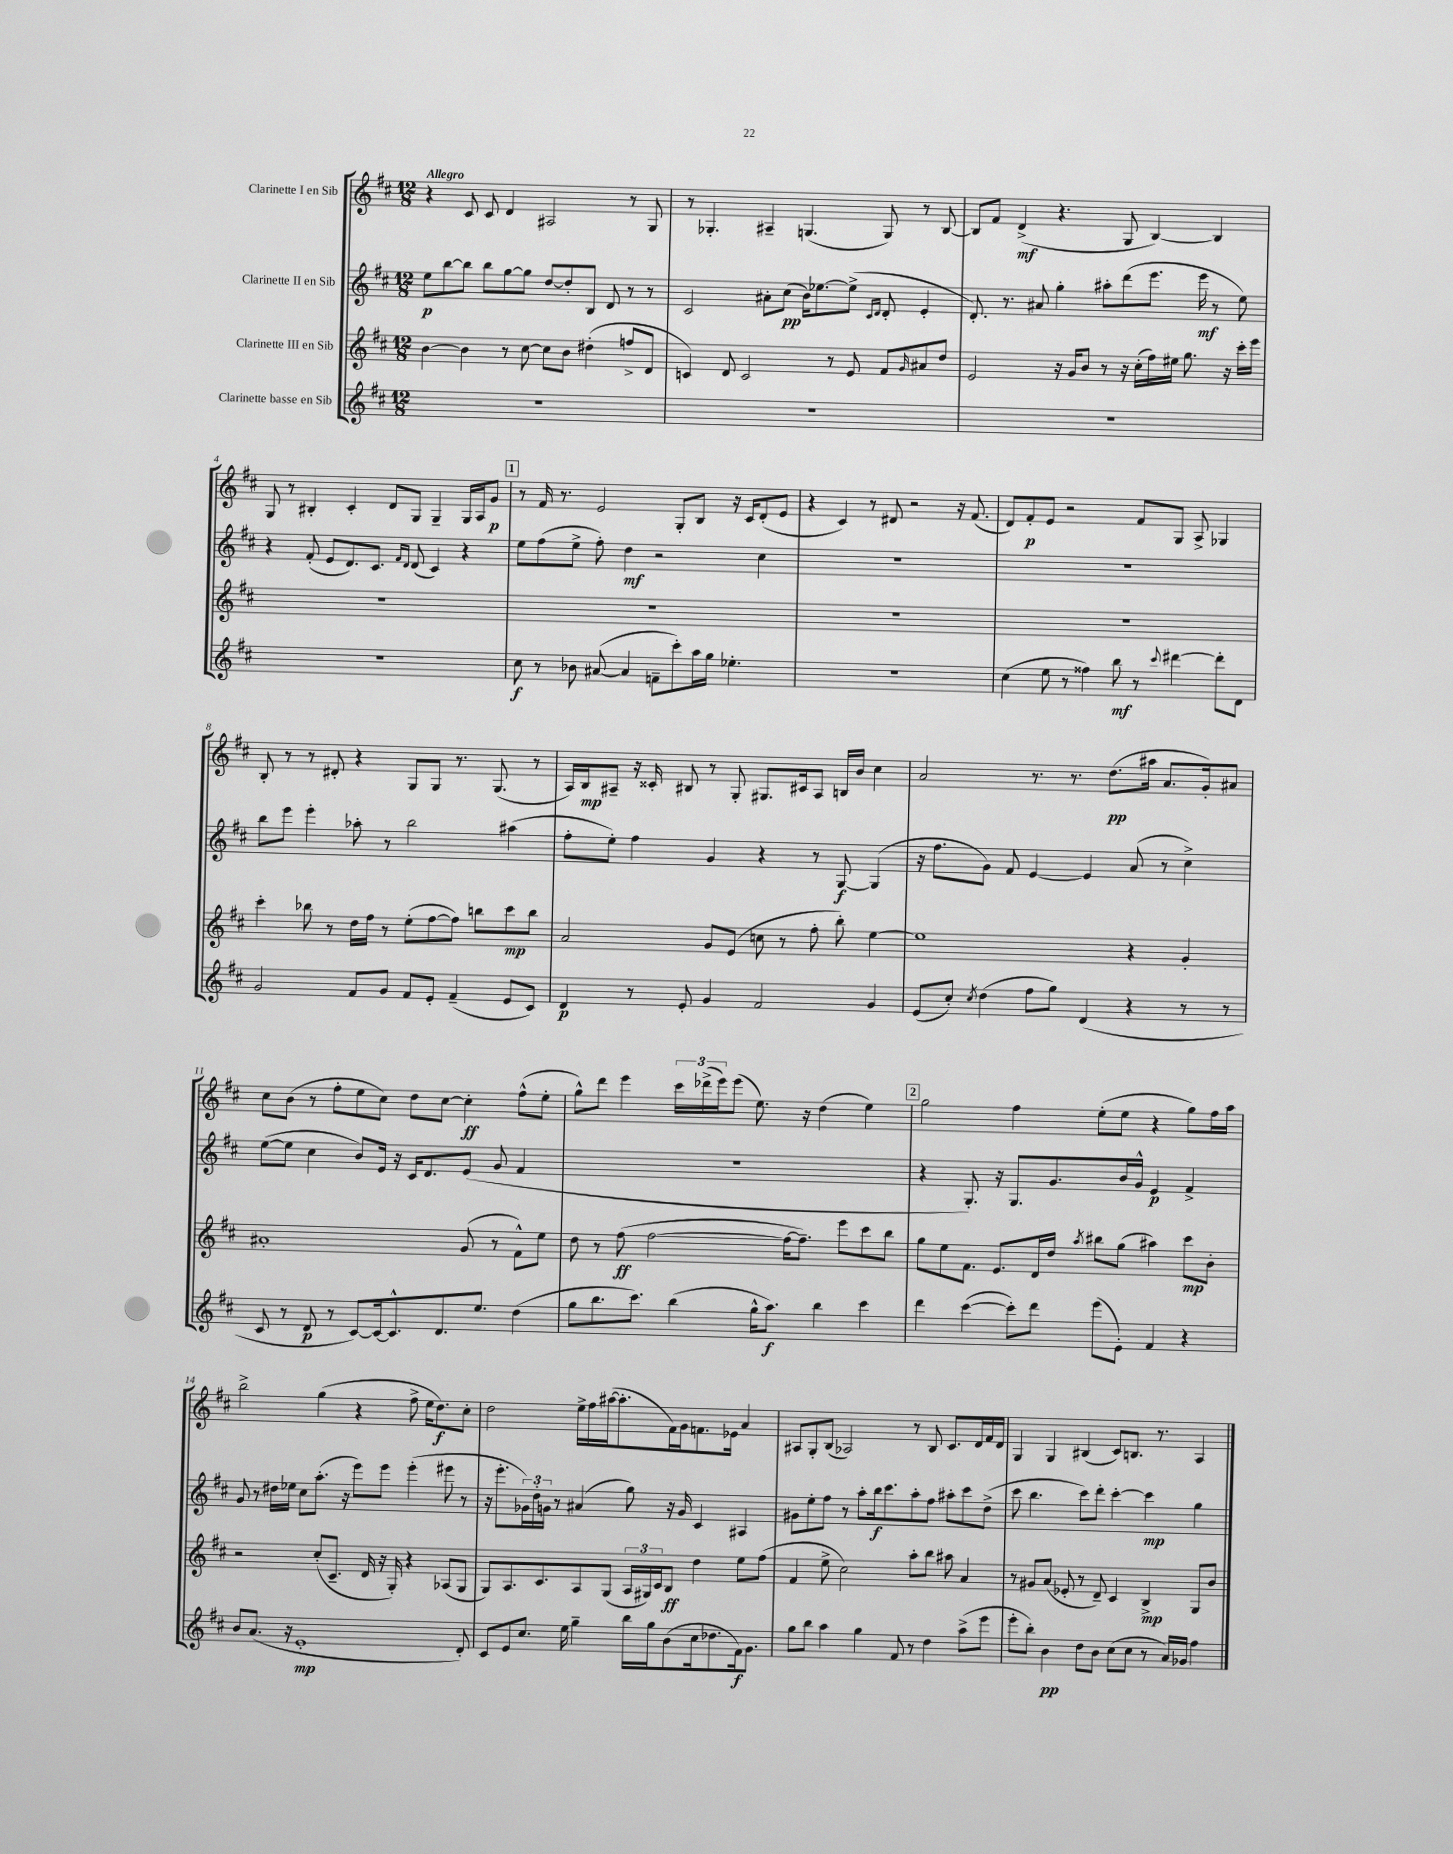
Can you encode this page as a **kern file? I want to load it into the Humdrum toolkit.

**kern	**dynam	**kern	**dynam	**kern	**dynam	**kern	**dynam
*part4	*part4	*part3	*part3	*part2	*part2	*part1	*part1
*staff4	*staff4	*staff3	*staff3	*staff2	*staff2	*staff1	*staff1
*I"Clarinette basse en Sib	*	*I"Clarinette III en Sib	*	*I"Clarinette II en Sib	*	*I"Clarinette I en Sib	*
*clefG2	*	*clefG2	*	*clefG2	*	*clefG2	*
*k[f#c#]	*	*k[f#c#]	*	*k[f#c#]	*	*k[f#c#]	*
*M12/8	*	*M12/8	*	*M12/8	*	*M12/8	*
=1	=1	=1	=1	=1	=1	=1	=1
!	!	!	!	!	!	!LO:TX:a:B:t=Allegro	!
1.r	.	[4b\	.	8ee\L	p	4r	.
.	.	.	.	[8bb\	.	.	.
.	.	4b\]	.	8bb\J]	.	8c#/	.
.	.	.	.	8bb\L	.	8c#/	.
.	.	8r	.	[8gg\	.	4d/	.
.	.	[8cc#\	.	8gg\J]	.	.	.
.	.	8cc#\L]	.	[8dd/L	.	2A#X/	.
.	.	8b\J	.	8dd'/]	.	.	.
.	.	(4dd#X'\	.	8B/J	.	.	.
.	.	.	.	8d/	.	.	.
.	.	8ffn^/L	.	8r	.	8r	.
.	.	8d/J	.	8r	.	8G/	.
=2	=2	=2	=2	=2	=2	=2	=2
1.r	.	4cn/)	.	2c#/	.	8r	.
.	.	.	.	.	.	4.G-X'/	.
.	.	8d/	.	.	.	.	.
.	.	2c/	.	.	.	.	.
.	.	.	.	8a#X'\L	.	4A#X~/	.
.	.	.	.	(8cc#\J	pp	.	.
.	.	.	.	16b\KL)	.	(4.Gn/	.
.	.	.	.	[8.ee-X\	.	.	.
.	.	8r	.	.	.	.	.
.	.	8e/	.	(8ee-^\J]	.	.	.
.	.	.	.	16qqc#/LL	.	.	.
.	.	.	.	16qqd/JJ	.	.	.
.	.	8f#/L	.	8d'/	.	8G/)	.
.	.	16qqg/	.	.	.	.	.
.	.	8a#X/	.	4e'/	.	8r	.
.	.	8dd/J	.	.	.	[8B/	.
=3	=3	=3	=3	=3	=3	=3	=3
1.r	.	2e/	.	8.d'/)	.	8B/L]	.
.	.	.	.	.	.	8f#/J	.
.	.	.	.	8.r	.	.	.
.	.	.	.	.	.	(4d^/	mf
.	.	.	.	8a#X/	.	.	.
.	.	16r	.	4gg'\	.	4.r	.
.	.	16g/KL	.	.	.	.	.
.	.	8b/J	.	.	.	.	.
.	.	8r	.	8aa#X'\L	.	.	.
.	.	16r	.	(8ddd\	.	8G/	.
.	.	(16cc#'\LL	.	.	.	.	.
.	.	16ff#\)	.	8.eee\J	.	[4B/)	.
.	.	16ee#X\JJ	.	.	.	.	.
.	.	8.gg\	.	.	.	.	.
.	.	.	.	16eee\	mf	.	.
.	.	.	.	8r	.	4B/]	.
.	.	16r	.	.	.	.	.
.	.	16ccc#'\LL	.	8ee\)	.	.	.
.	.	16eee\JJ	.	.	.	.	.
!!LO:LB:g=z
=4	=4	=4	=4	=4	=4	=4	=4
1.r	.	1.r	.	4r	.	8G/	.
.	.	.	.	.	.	8r	.
.	.	.	.	(8f#'/	.	4B#X'/	.
.	.	.	.	8e/L	.	.	.
.	.	.	.	8.d/)	.	4c#'/	.
.	.	.	.	8.c#/J	.	.	.
.	.	.	.	.	.	8d/L	.
.	.	.	.	16qqf#/LL	.	.	.
.	.	.	.	16qqd/JJ	.	.	.
.	.	.	.	(8d/	.	8G/J	.
.	.	.	.	4c#/)	.	4G~/	.
.	.	.	.	4r	.	16G/LL	.
.	.	.	.	.	.	16A/J	.
.	.	.	.	.	.	8g/J	p
!!LO:REH:place=s1:t=1
=5	=5	=5	=5	=5	=5	=5	=5
8cc#\	f	1.r	.	8ee\L	.	8r	.
8r	.	.	.	(8ff#\	.	16f#/	.
.	.	.	.	.	.	8.r	.
8b-X\	.	.	.	8ee^\J	.	.	.
([8a#X/	.	.	.	8ff#'\)	.	2e/	.
4a#/]	.	.	.	4dd\	mf	.	.
8fn~\L	.	.	.	2r	.	.	.
8ccc#'\)	.	.	.	.	.	8G'/L	.
16aa\L	.	.	.	.	.	8B/J	.
16gg\JJ	.	.	.	.	.	.	.
4.ee-X'\	.	.	.	.	.	16r	.
.	.	.	.	.	.	16c#/KL	.
.	.	.	.	4cc#\	.	(8d'/	.
.	.	.	.	.	.	8e/J	.
=6	=6	=6	=6	=6	=6	=6	=6
1.r	.	1.r	.	1.r	.	4r	.
.	.	.	.	.	.	4c#/)	.
.	.	.	.	.	.	8r	.
.	.	.	.	.	.	8d#X/	.
.	.	.	.	.	.	2r	.
.	.	.	.	.	.	16r	.
.	.	.	.	.	.	(8.f#/	.
=7	=7	=7	=7	=7	=7	=7	=7
(4cc#\	.	1.r	.	1.r	.	8d/L)	.
.	.	.	.	.	.	8f#'/	p
8ee\	.	.	.	.	.	8e/J	.
8r	.	.	.	.	.	2r	.
4ff##X\)	.	.	.	.	.	.	.
8bb\	mf	.	.	.	.	.	.
8r	.	.	.	.	.	8f#/L	.
8qqccc#/	.	.	.	.	.	.	.
[4ddd#X\	.	.	.	.	.	8G/J	.
.	.	.	.	.	.	8A^/	.
8ddd#'\L]	.	.	.	.	.	4G-X/	.
8d\J	.	.	.	.	.	.	.
!!LO:LB:g=z
=8	=8	=8	=8	=8	=8	=8	=8
2g/	.	4ccc#'\	.	8bb\L	.	8B'/	.
.	.	.	.	8eee\J	.	8r	.
.	.	8bb-X\	.	4eee'\	.	8r	.
.	.	8r	.	.	.	8d#X'/	.
8f#/L	.	16dd\LL	.	8aa-X'\	.	4r	.
.	.	16ff#\JJ	.	.	.	.	.
8g/J	.	8r	.	8r	.	.	.
8f#/L	.	(8ee'\L	.	2bb\	.	8G/L	.
8e'/J	.	[8ff#\	.	.	.	8G/J	.
(4f#~/	.	8ff#\J])	.	.	.	8.r	.
.	.	8bbn\L	.	.	.	.	.
.	.	.	.	.	.	(8.G/	.
8e/L	.	8ccc#\	mp	(4aa#X\	.	.	.
8c#/J)	.	8bb\J	.	.	.	8r	.
=9	=9	=9	=9	=9	=9	=9	=9
4d/	p	2a/	.	8ff#'\L	.	16A/LL)	.
.	.	.	.	.	.	16B/J	mp
.	.	.	.	8ee'\J)	.	8A#X~/J	.
8r	.	.	.	4ff#\	.	16r	.
.	.	.	.	.	.	16c##X'/	.
8e'/	.	.	.	.	.	8B#X/	.
4g/	.	8g/L	.	4g/	.	8r	.
.	.	(8e/J	.	.	.	8G'/	.
2f#/	.	8ccn\	.	4r	.	8.G#X/L	.
.	.	8r	.	.	.	.	.
.	.	.	.	.	.	16c#X/k	.
.	.	8ff#'\	.	8r	.	8A#/J	.
.	.	8bb'\)	.	[8G/	f	16Bn/LL	.
.	.	.	.	.	.	16b/JJ	.
4g/	.	[4ee\	.	(4G/]	.	4cc#\	.
=10	=10	=10	=10	=10	=10	=10	=10
(8e/L	.	1ee]	.	16r	.	2a/	.
.	.	.	.	8.ff#\L	.	.	.
8cc#'/J)	.	.	.	.	.	.	.
8qcc#/	.	.	.	.	.	.	.
(4dd\	.	.	.	8g\J)	.	.	.
.	.	.	.	8f#/	.	.	.
8ff#\L	.	.	.	[4e/	.	8.r	.
8gg\J)	.	.	.	.	.	.	.
.	.	.	.	.	.	8.r	.
(4d/	.	.	.	4e/]	.	.	.
.	.	.	.	.	.	(8.dd\L	pp
4r	.	4r	.	(8a/	.	.	.
.	.	.	.	.	.	16aa#X\Jk	.
.	.	.	.	8r	.	8.a/L	.
8r	.	4g'/	.	4cc#^\)	.	.	.
.	.	.	.	.	.	16g'/k)	.
8r	.	.	.	.	.	8a#X/J	.
!!LO:LB:g=z
=11	=11	=11	=11	=11	=11	=11	=11
8c#/	.	1a#X'	.	([8ee\L	.	8cc#\L	.
8r	.	.	.	8ee\J]	.	(8b\J	.
8d/	p	.	.	4cc#\	.	8r	.
8r	.	.	.	.	.	8ff#'\L	.
[8c#/L)	.	.	.	8b/L)	.	8ee\	.
16c#/k_	.	.	.	16e/Jk	.	8cc#\J)	.
8.c#^^/]	.	.	.	16r	.	.	.
.	.	.	.	16c#/KL	.	8dd\L	.
.	.	.	.	8.d/	.	.	.
8.d/	.	.	.	.	.	[8cc#\J	.
.	.	(8g/	.	(8e/J	.	4cc#'\]	ff
8.ee/J	.	.	.	.	.	.	.
.	.	8r	.	8g/	.	.	.
(4dd\	.	8f#^^\L)	.	4f#/	.	(8ff#^^\L	.
.	.	8ee\J	.	.	.	8ee'\J	.
=12	=12	=12	=12	=12	=12	=12	=12
8gg\L	.	8dd\	.	1.r	.	8gg^^\L)	.
8.bb\	.	8r	.	.	.	8ddd\J	.
.	.	(8ff#\	ff	.	.	4eee\	.
8.ccc#\J)	.	.	.	.	.	.	.
.	.	[2ff#\	.	.	.	.	.
(4bb\	.	.	.	.	.	24ccc#\LL	.
.	.	.	.	.	.	(24ddd-X^\	.
.	.	.	.	.	.	24eee\J)	.
.	.	.	.	.	.	(8eee\J	.
16gg^^\KL	.	.	.	.	.	8.ee\)	.
8.aa\J)	f	.	.	.	.	.	.
.	.	16ff#\KL_	.	.	.	.	.
.	.	8.ff#~\J])	.	.	.	16r	.
4bb\	.	.	.	.	.	(4dd\	.
.	.	8eee\L	.	.	.	.	.
4ccc#\	.	8ccc#\	.	.	.	4ee\)	.
.	.	8bb\J	.	.	.	.	.
!!LO:REH:place=s1:t=2
=13	=13	=13	=13	=13	=13	=13	=13
4ddd\	.	8gg\L	.	4r	.	2gg\	.
.	.	8ee\	.	.	.	.	.
([4ccc#\	.	8.f#\J	.	8.G'/)	.	.	.
.	.	8.e/L	.	16r	.	.	.
8ccc#'\L])	.	.	.	8.G/L	.	4ff#\	.
8ddd\J	.	16d/L	.	.	.	.	.
.	.	16dd/JJ	.	8.g/	.	.	.
.	.	8qaa/	.	.	.	.	.
(8eee\L	.	8bb#X\L	.	.	.	(8ee'\L	.
8e'\J)	.	(8gg\J	.	16b/L	.	8ee\J	.
.	.	.	.	16g^^/JJ	.	.	.
4f#/	.	4aa#X\)	.	4e/	p	4r	.
4r	.	8ccc#\L	mp	4f#^/	.	8gg\L)	.
.	.	8b'\J	.	.	.	16ff#\L	.
.	.	.	.	.	.	16aa\JJ	.
!!LO:LB:g=z
=14	=14	=14	=14	=14	=14	=14	=14
8b/L	.	2r	.	8g/	.	2bb^\	.
(8.a/J	.	.	.	8r	.	.	.
.	.	.	.	16dd#X\LL	.	.	.
16r	.	.	.	16ee-X\JJ	.	.	.
1e'	mp	.	.	8cc#\L	.	.	.
.	.	(8cc#'/L	.	(8.aa'\J	.	(4gg\	.
.	.	8.c#~/J	.	.	.	.	.
.	.	.	.	16r	.	.	.
.	.	.	.	8eee\L)	.	4r	.
.	.	16d/	.	.	.	.	.
.	.	16r	.	8eee\J	.	.	.
.	.	16G'/)	.	.	.	.	.
.	.	4r	.	(4eee'\	.	8ff#^\	.
.	.	.	.	.	.	16ee\KL	.
.	.	.	.	.	.	8.dd\)	f
.	.	(8A-X/L	.	8eee#X\	.	.	.
8d'/)	.	8G/J	.	8r	.	8cc#'\J	.
=15	=15	=15	=15	=15	=15	=15	=15
8c#/L	.	8G/L)	.	16r	.	2dd\	.
.	.	.	.	8.eee'\L	.	.	.
8e/	.	8.A/	.	.	.	.	.
8.cc#/J	.	.	.	24g-X\L)	.	.	.
.	.	.	.	24dd'\	.	.	.
.	.	8.c#/	.	.	.	.	.
.	.	.	.	24gn\JJ	.	.	.
.	.	.	.	8r	.	.	.
16ee\	.	.	.	.	.	.	.
4gg~\	.	8A/	.	(4a#X/	.	16ee^\LL	.
.	.	.	.	.	.	16ff#\	.
.	.	(8G/J	.	.	.	([16aa#X\J	.
.	.	.	.	.	.	8.aa#'\]	.
16bb\LL	.	24A/LL	.	8gg\)	.	.	.
.	.	24G#X/)	.	.	.	.	.
16gg\J	.	.	.	.	.	.	.
.	.	24c#/J	.	.	.	.	.
(8b\	.	8B/J	ff	16r	.	16f#\L)	.
.	.	.	.	16g/	.	16g\J	.
16cc#\k	.	4dd\	.	4c#/	.	8.fn\	.
8.dd-X\	.	.	.	.	.	.	.
.	.	.	.	.	.	16e-X\Jk	.
16f#\k)	f	8ee\L	.	4A#X/	.	4a/	.
8.g\J	.	.	.	.	.	.	.
.	.	(8ff#\J	.	.	.	.	.
=16	=16	=16	=16	=16	=16	=16	=16
8gg\L	.	4f#/	.	8g#X\L	.	8A#X/L	.
8bb\J	.	.	.	8ee'\	.	8G'/	.
4aa\	.	8ee^\	.	8ff#\J	.	(8B/J	.
.	.	2cc#\)	.	8r	.	2A-X/)	.
4gg\	.	.	.	8aa'\L	.	.	.
.	.	.	.	16bb\k	f	.	.
.	.	.	.	8.ccc#\	.	.	.
8f#/	.	.	.	.	.	.	.
8r	.	8aa'\L	.	8aa'\	.	8r	.
4dd\	.	8bb\J	.	8ff#\J	.	8B/	.
.	.	8aa#X\	.	8aa#X'\L	.	8.c#/L	.
(8aa^\L	.	4a/	.	8ccc#\	.	.	.
.	.	.	.	.	.	16d/L	.
8eee\J	.	.	.	(8dd^\J	.	16f#/	.
.	.	.	.	.	.	16d/JJ	.
=17	=17	=17	=17	=17	=17	=17	=17
8eee'\L	.	8r	.	8ccc#\	.	4G/	.
8bb'\J)	.	8g#X/L	.	4.bb\	.	.	.
4b\	pp	(8a/J	.	.	.	4G/	.
.	.	8e-X'/	.	.	.	.	.
8dd\L	.	8r	.	8ccc#\L)	.	(4B#X/	.
8b\J	.	8d~/)	.	8ddd'\J	.	.	.
(8cc#\L	.	4c#/	.	[4ccc#'\	.	8c#/L)	.
8cc#\J	.	.	.	.	.	8.Bn/J	.
8r	.	4B^/	mp	4ccc#\]	mp	.	.
.	.	.	.	.	.	8.r	.
16a/LL)	.	.	.	.	.	.	.
16g-X/JJ	.	.	.	.	.	.	.
4ff#\	.	8G/L	.	4gg\	.	4A/	.
.	.	8b/J	.	.	.	.	.
==	==	==	==	==	==	==	==
*-	*-	*-	*-	*-	*-	*-	*-
